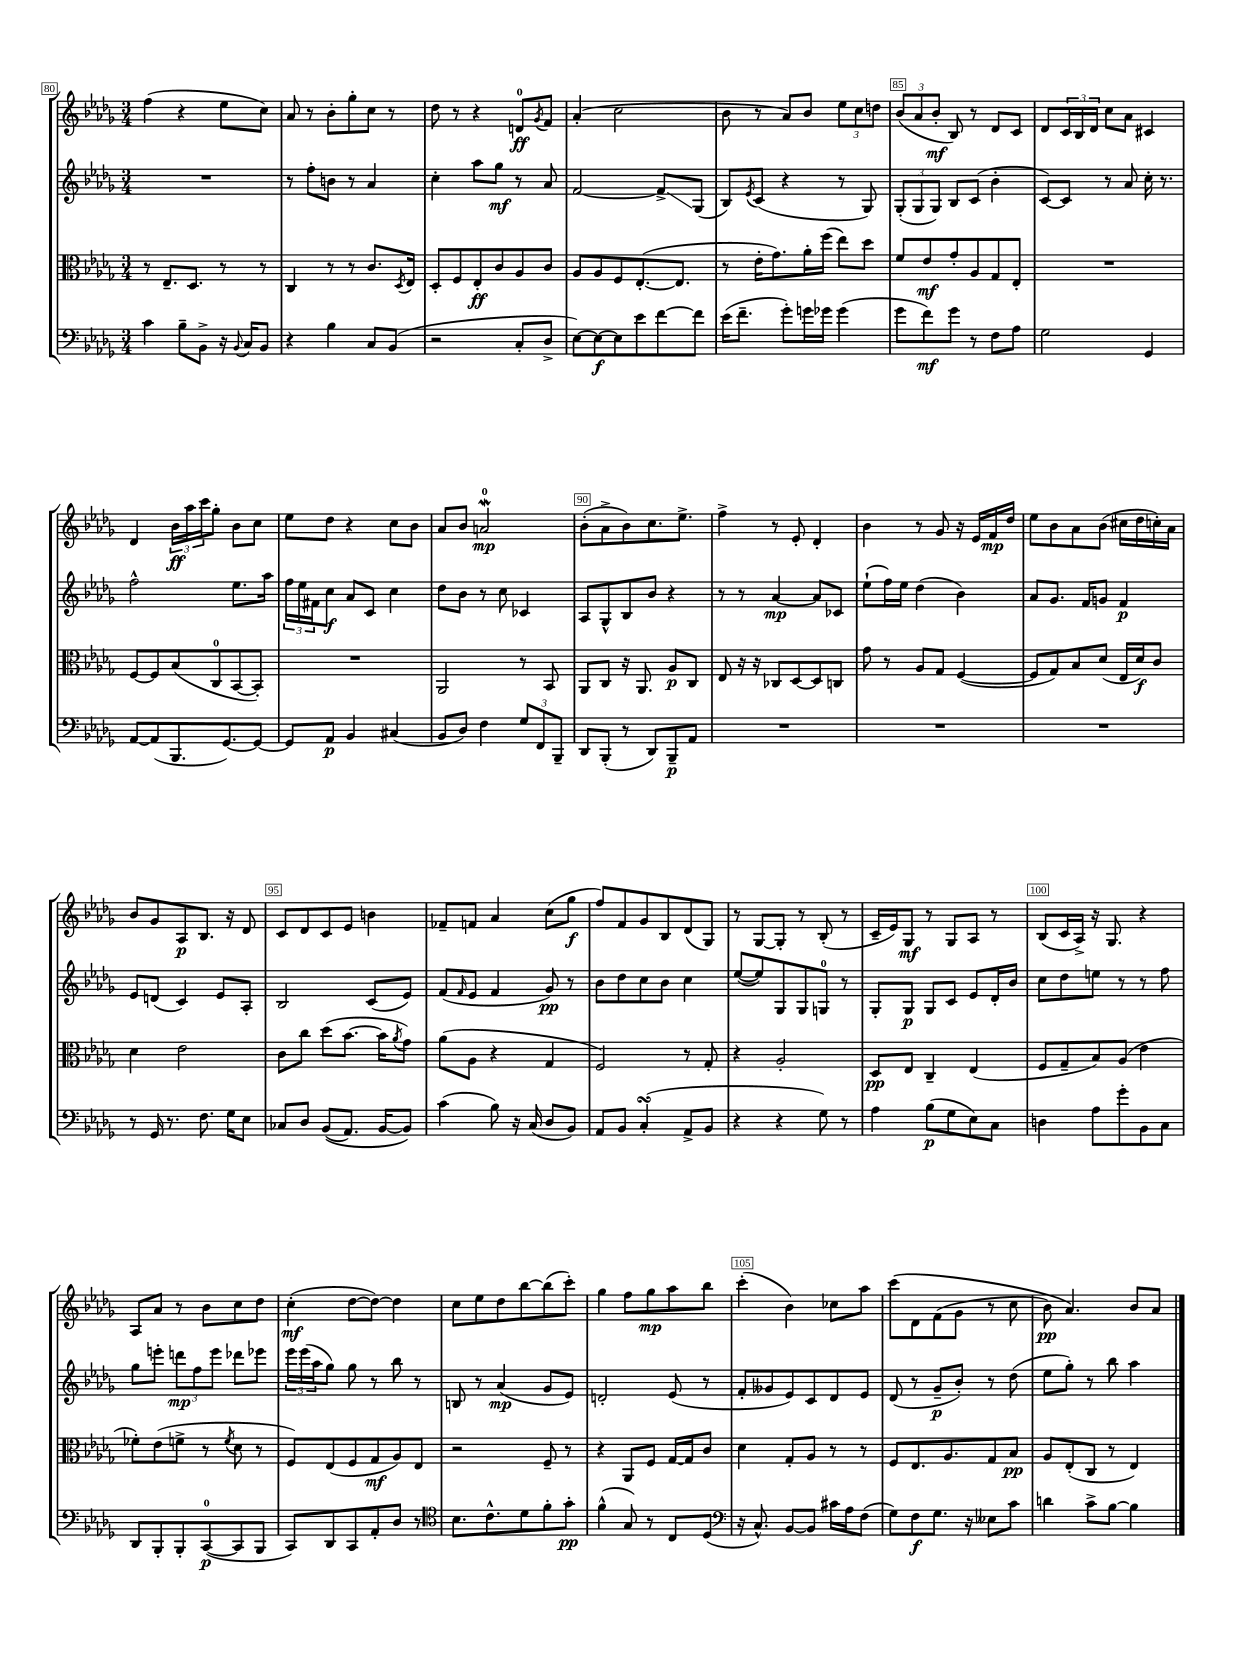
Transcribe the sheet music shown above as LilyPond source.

<<
\new StaffGroup <<
\new Staff = "s0" {
    \clef treble \key des \major \numericTimeSignature \time 3/4
    f''4( r4 ees''8 c''8) |
    aes'8 r8 bes'8-. ges''8-. c''8 r8 |
    des''8 r8 r4 d'8-0\ff \acciaccatura { ges'8 } f'8 |
    aes'4-.( c''2 |
    bes'8 r8 aes'8) bes'8 \tuplet 3/2 { ees''8 c''8 d''8 } |
    \tuplet 3/2 { bes'8( aes'8 bes'8-.\mf } bes8) r8 des'8 c'8 |
    des'8 \tuplet 3/2 { c'16 bes16 des'16 } c''8 aes'8 cis'4 |
    des'4 \tuplet 3/2 { bes'16\ff aes''16 c'''16 } ges''8-. bes'8 c''8 |
    ees''8 des''8 r4 c''8 bes'8 |
    aes'8 bes'8 a'2-0\mordent\mp |
    bes'8-.( aes'8-> bes'8) c''8. ees''8.-> |
    f''4-> r8 ees'8-. des'4-. |
    bes'4 r8 ges'8 r16 ees'16 f'16\mp des''16 |
    ees''8 bes'8 aes'8 bes'8( cis''16 des''16 c''16-.) aes'16 |
    bes'8 ges'8 aes8\p bes8. r16 des'8 |
    c'8 des'8 c'8 ees'8 b'4 |
    fes'8-- f'8 aes'4 c''8( ges''8\f |
    f''8) f'8 ges'8 bes8 des'8( ges8) |
    r8 ges8~ ges8-. r8 bes8-.( r8 |
    c'16-- ees'16) ges8\mf r8 ges8 aes8 r8 |
    bes8( c'16 aes16->) r16 ges8. r4 |
    aes8 aes'8 r8 bes'8 c''8 des''8 |
    c''4-.\mf( des''8~ des''8~) des''4 |
    c''8 ees''8 des''8 bes''8~ bes''8( c'''8-.) |
    ges''4 f''8 ges''8\mp aes''8 bes''8 |
    c'''4-.( bes'4) ces''8 aes''8 |
    c'''8\( des'8 f'8( ges'8 r8 c''8 |
    bes'8\pp) aes'4.\) bes'8 aes'8 \bar "|." |
}
\new Staff = "s1" {
    \clef treble \key des \major \numericTimeSignature \time 3/4
    R2. |
    r8 f''8-. b'8 r8 aes'4 |
    c''4-. aes''8 ges''8\mf r8 aes'8 |
    f'2~ f'8->\glissando ges8( |
    bes8) \acciaccatura { ees'8 } c'8( r4 r8 ges8) |
    \tuplet 3/2 { ges8-.( ges8 ges8) } bes8 c'8( bes'4-. |
    c'8~) c'8 r8 aes'8 c''16-. r8. |
    f''2-^ ees''8. aes''16 |
    \tuplet 3/2 { f''16 ees''16 fis'16 } c''8\f aes'8 c'8 c''4 |
    des''8 bes'8 r8 c''8 ces'4 |
    aes8 ges8-^ bes8 bes'8 r4 |
    r8 r8 aes'4~\mp aes'8 ces'8 |
    ees''8-!( f''16) ees''16 des''4( bes'4) |
    aes'8 ges'8. f'16 g'8 f'4\p |
    ees'8 d'8( c'4) ees'8 aes8-. |
    bes2 c'8( ees'8) |
    f'8( \grace { f'16 } ees'8 f'4 ges'8\pp) r8 |
    bes'8 des''8 c''8 bes'8 c''4 |
    ees''8~( ees''8) ges8 ges8 g8-0 r8 |
    ges8-. ges8\p ges8 c'8 ees'8 des'16-. bes'16 |
    c''8 des''8 e''8 r8 r8 f''8 |
    ges''8 e'''8-. \tuplet 3/2 { d'''8\mp f''8 e'''8 } des'''8 ees'''8 |
    \tuplet 3/2 { ees'''16 ees'''16( aes''16 } ges''8) ges''8 r8 bes''8 r8 |
    b8 r8 aes'4\mp( ges'8 ees'8) |
    d'2-. ees'8( r8 |
    f'8-. geses'8 ees'8) c'8 des'8 ees'8 |
    des'8( r8 ges'8--\p bes'8-.) r8 des''8( |
    ees''8 ges''8-.) r8 bes''8 aes''4 \bar "|." |
}
\new Staff = "s2" {
    \clef alto \key des \major \numericTimeSignature \time 3/4
    r8 ees8.-- des8. r8 r8 |
    c4 r8 r8 c'8. \acciaccatura { des8 } ees16 |
    des8-. f8 ees8-.\ff c'8 aes8 c'8 |
    aes8 aes8 f8 ees8.~-.( ees8. |
    r8 ees'16-. ges'8.) aes'16-. f''16( ees''8) des''8 |
    f'8 ees'8\mf ges'8-. aes8 ges8 ees8-. |
    R2. |
    f8~ f8 bes8( c8-0 bes,8~ bes,8-.) |
    R2. |
    aes,2 r8 bes,8 |
    aes,8 c8 r16 aes,8. aes8\p c8 |
    ees8 r16 r16 ces8 des8~ des8 c8 |
    ges'8 r8 aes8 ges8 f4~( |
    f8 ges8) bes8 des'8( ees16 des'16\f) c'8 |
    des'4 ees'2 |
    c'8 c''8 des''8( bes'8.~ bes'16 \acciaccatura { aes'8 } ges'8) |
    aes'8( aes8 r4 ges4 |
    f2) r8 ges8-. |
    r4 aes2-. |
    des8\pp ees8 c4-- ees4( |
    f8 ges8-- bes8) aes8( ees'4 |
    fes'8-.) ees'8( f'8-> r8 \acciaccatura { f'8 } des'8 r8 |
    f8) ees8( f8 ges8\mf aes8) ees8 |
    r2 f8-- r8 |
    r4 aes,8 f8 ges16~ ges16 c'8 |
    des'4 ges8-. aes8 r8 r8 |
    f8 ees8. aes8. ges8 bes8\pp |
    aes8 ees8-.( c8 r8 ees4) \bar "|." |
}
\new Staff = "s3" {
    \clef bass \key des \major \numericTimeSignature \time 3/4
    c'4 bes8-- bes,8-> r16 \appoggiatura { bes,8 } c16 bes,8 |
    r4 bes4 c8 bes,8( |
    r2 c8-. des8-> |
    ees8~) ees8~\f ees8 ees'8 f'8~ f'8 |
    ees'16( f'8.-- ges'8-.) g'16 ges'16 ges'4( |
    ges'8 f'8\mf) ges'8 r8 f8 aes8 |
    ges2 ges,4 |
    aes,8~ aes,8( bes,,8. ges,8.~) ges,8~ |
    ges,8 aes,8\p bes,4 cis4( |
    bes,8 des8) f4 \tuplet 3/2 { ges8 f,8 bes,,8-- } |
    des,8 bes,,8-.( r8 des,8) bes,,8--\p aes,8 |
    R2. |
    R2. |
    R2. |
    r8 ges,16 r8. f8. ges16 ees8 |
    ces8 des8 bes,8(\( aes,8.) bes,16~ bes,8\) |
    c'4( bes8) r16 c16( des8 bes,8) |
    aes,8 bes,8 c4-.\turn( aes,8-> bes,8 |
    r4 r4 ges8) r8 |
    aes4 bes8\p( ges8 ees8) c8 |
    d4 aes8 ges'8-. bes,8 c8 |
    des,8 bes,,8-. bes,,8-. c,8-0~\p( c,8 bes,,8 |
    c,8) des,8 c,8 aes,8-. des8 r8 |
    \clef tenor bes8. c'8.-^ des'8 f'8-. ges'8-.\pp |
    f'4-^( ges8) r8 c8 des8( |
    \clef bass r16 c8.-^) bes,8~ bes,8 cis'16 aes16 f8( |
    ges8) f8\f ges8. r16 eeses8 c'8 |
    d'4 c'8-> bes8~ bes4 \bar "|." |
}
>>
>>
\layout { \context { \Score currentBarNumber = #80 \override BarNumber.break-visibility = ##(#f #t #t) barNumberVisibility = #(every-nth-bar-number-visible 5) \override BarNumber.stencil = #(make-stencil-boxer 0.1 0.3 ly:text-interface::print) } }
